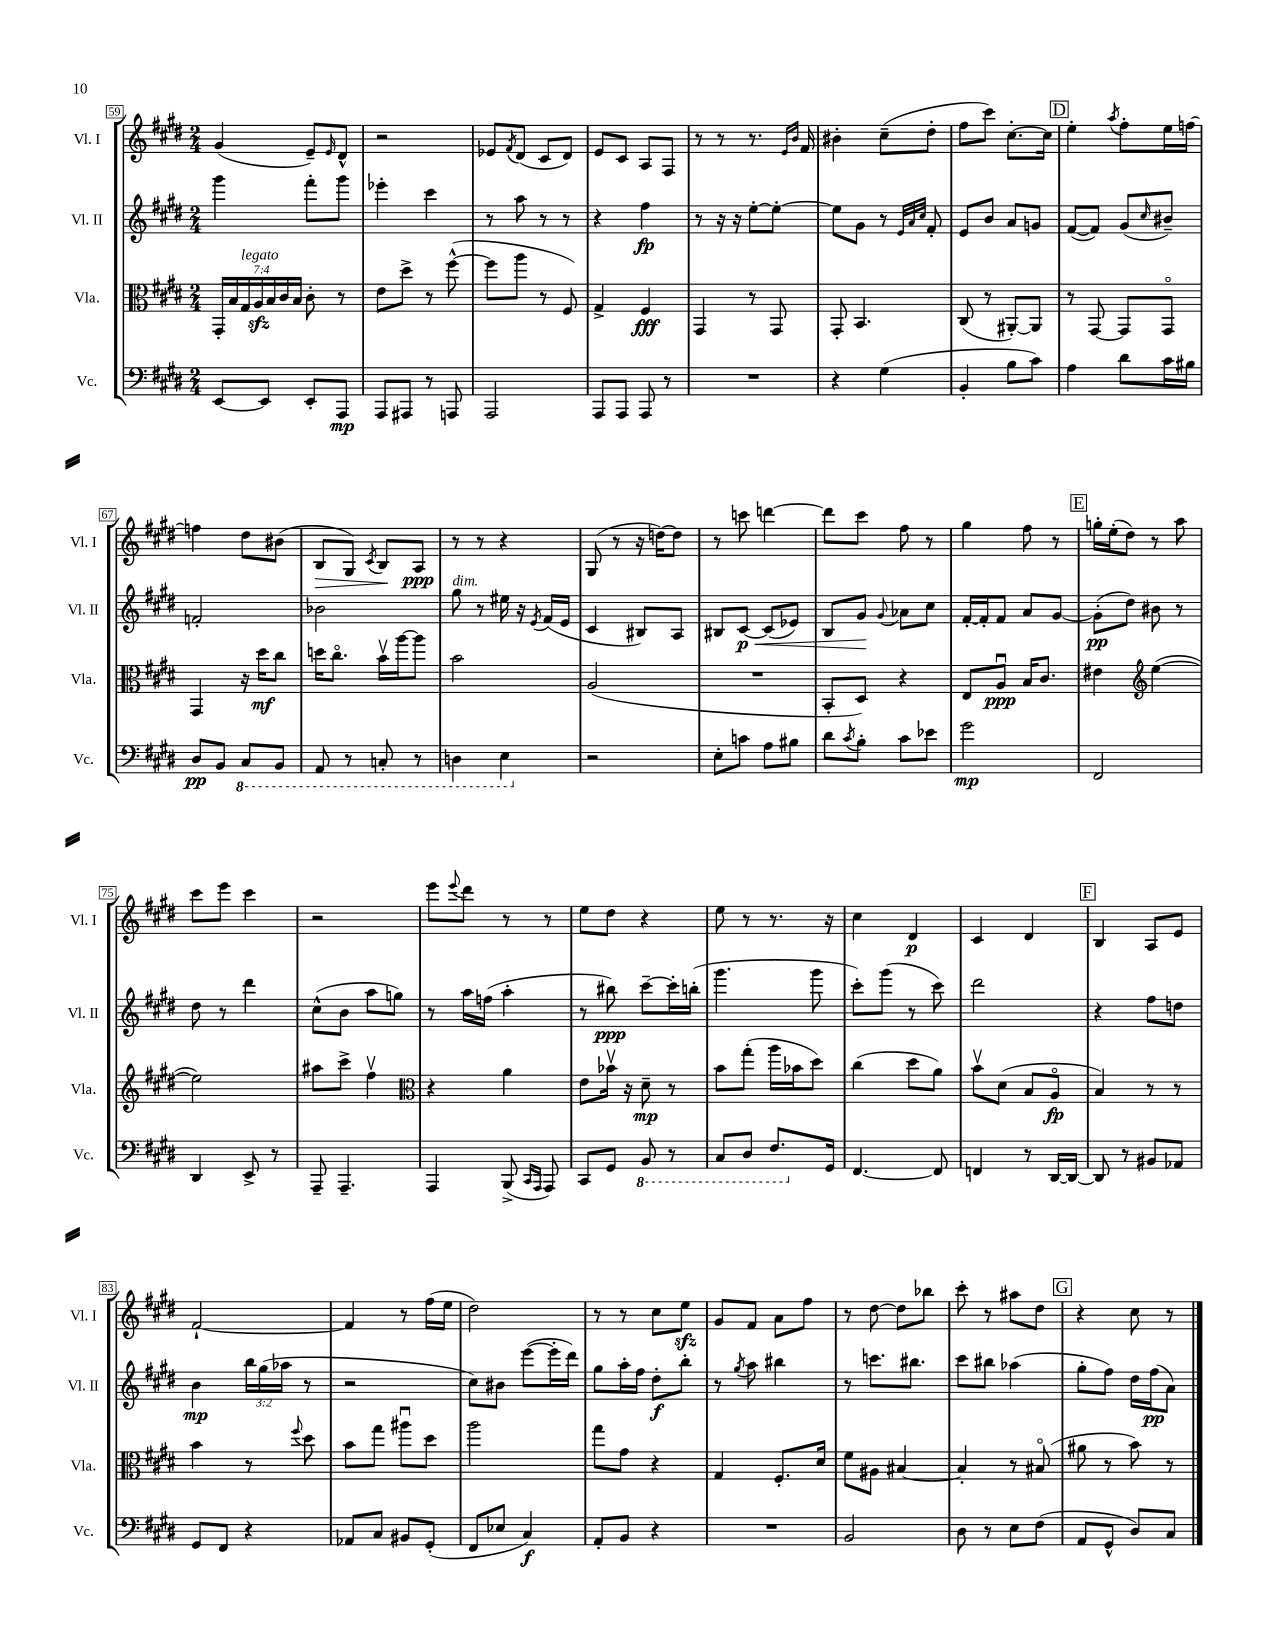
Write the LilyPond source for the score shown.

<<
\new StaffGroup <<
\new Staff = "s0" \with { instrumentName = "Vl. I" shortInstrumentName = "Vl. I" } {
    \clef treble \key e \major \numericTimeSignature \time 2/4
    gis'4( e'8--) \grace { e'16 } dis'8-^ |
    r2 |
    ees'8 \acciaccatura { fis'8 } dis'8( cis'8 dis'8) |
    e'8 cis'8 a8 fis8 |
    r8 r8 r8. \grace { e'16 b'16 } fis'16 |
    bis'4-. cis''8--( dis''8-. |
    fis''8 cis'''8) cis''8.~-. cis''16 |
    \mark \markup { \box "D" } e''4-. \acciaccatura { a''8 } fis''8-. e''16 f''16~ |
    f''4 dis''8 bis'8( |
    b8\> gis8) \acciaccatura { cis'8 } b8\! a8\ppp |
    r8 r8 r4 |
    gis8( r8 r16 d''16~) d''8 |
    r8 c'''8 d'''4~ |
    d'''8 cis'''8 fis''8 r8 |
    gis''4 fis''8 r8 |
    \mark \markup { \box "E" } g''16-. e''16-.( dis''8) r8 a''8 |
    cis'''8 e'''8 cis'''4 |
    r2 |
    e'''8 \appoggiatura { e'''8 } dis'''8 r8 r8 |
    e''8 dis''8 r4 |
    e''8 r8 r8. r16 |
    cis''4 dis'4\p |
    cis'4 dis'4 |
    \mark \markup { \box "F" } b4 a8 e'8 |
    fis'2~-! |
    fis'4 r8 fis''16( e''16 |
    dis''2) |
    r8 r8 cis''8 e''8\sfz |
    gis'8 fis'8 a'8 fis''8 |
    r8 dis''8~ dis''8 bes''8 |
    cis'''8-. r8 ais''8 dis''8 |
    \mark \markup { \box "G" } r4 cis''8 r8 \bar "|." |
}
\new Staff = "s1" \with { instrumentName = "Vl. II" shortInstrumentName = "Vl. II" } {
    \clef treble \key e \major \numericTimeSignature \time 2/4 \override Staff.TupletNumber.text = #tuplet-number::calc-fraction-text
    gis'''4 fis'''8-. gis'''8 |
    ees'''4-. cis'''4 |
    r8 a''8 r8 r8 |
    r4 fis''4\fp |
    r8 r16 r16 e''8~-. e''8~-. |
    e''8 gis'8 r8 \grace { e'32 a'32 cis''32 } fis'8-. |
    e'8 b'8 a'8 g'8 |
    \mark \markup { \box "D" } fis'8~( fis'8) gis'8( \grace { cis''16 } bis'8--) |
    f'2-. |
    bes'2 |
    gis''8^\markup { \italic "dim." } r8 eis''16 r16 \acciaccatura { e'8 } fis'16( e'16 |
    cis'4 bis8) a8 |
    bis8 cis'8~\p\< cis'8( ees'8) |
    b8 gis'8\! \appoggiatura { gis'8 } aes'8 cis''8 |
    fis'16~-. fis'16-. fis'8 a'8 gis'8~ |
    \mark \markup { \box "E" } gis'8-.\pp( dis''8) bis'8 r8 |
    dis''8 r8 dis'''4 |
    cis''8-^( b'8 a''8 g''8) |
    r8 a''16 f''16( a''4-. |
    r8 bis''8\ppp) cis'''8~-- cis'''16-. b''16-.( |
    gis'''4. gis'''8 |
    cis'''8-.) gis'''8( r8 cis'''8) |
    dis'''2 |
    \mark \markup { \box "F" } r4 fis''8 d''8 |
    b'4\mp \tuplet 3/2 { b''16 gis''16( aes''16 } r8 |
    r2 |
    cis''8) bis'8 e'''8~( e'''16-. dis'''16) |
    gis''8 a''16-. fis''16 dis''8-.\f b''8-. |
    r8 \acciaccatura { gis''8 } a''8 bis''4 |
    r8 c'''8. bis''8. |
    cis'''8 bis''8 aes''4( |
    \mark \markup { \box "G" } gis''8-. fis''8) dis''16 fis''16\pp( a'8) \bar "|." |
}
\new Staff = "s2" \with { instrumentName = "Vla." shortInstrumentName = "Vla." } {
    \clef alto \key e \major \numericTimeSignature \time 2/4 \override Staff.TupletNumber.text = #tuplet-number::calc-fraction-text
    \tuplet 7/4 { gis,16-. b16 gis16^\markup { \italic "legato" } a16\sfz b16 cis'16 b16 } cis'8-. r8 |
    e'8 dis''8-> r8 fis''8~-^( |
    fis''8 a''8 r8 fis8) |
    gis4-> fis4\fff |
    gis,4 r8 gis,8 |
    gis,8-. b,4. |
    cis8( r8 ais,8~-.) ais,8 |
    \mark \markup { \box "D" } r8 gis,8~ gis,8 gis,8\flageolet |
    gis,4 r16 dis''16\mf cis''8 |
    d''16 cis''8.\flageolet b'16\upbow a''16~ a''8 |
    b'2 |
    a2( |
    R2 |
    b,8-. dis8) r4 |
    e8 a8\downbow\ppp b16 cis'8. |
    \mark \markup { \box "E" } eis'4 \clef treble e''4~( |
    e''2) |
    ais''8 cis'''8-> fis''4\upbow |
    \clef alto r4 a'4 |
    e'8 bes'16\upbow r16 dis'8--\mp r8 |
    b'8 gis''8-.( a''16 bes'16 dis''8) |
    cis''4( dis''8 a'8) |
    b'8\upbow dis'8( b8 a8\flageolet\fp |
    \mark \markup { \box "F" } b4) r8 r8 |
    b'4 r8 \appoggiatura { fis''8 } dis''8 |
    b'8 gis''8 ais''8\downbow dis''8 |
    a''2 |
    gis''8 gis'8 r4 |
    gis4 fis8.-. dis'16 |
    fis'8 ais8 bis4~ |
    bis4-. r8 bis8\flageolet( |
    \mark \markup { \box "G" } ais'8 r8 b'8) r8 \bar "|." |
}
\new Staff = "s3" \with { instrumentName = "Vc." shortInstrumentName = "Vc." } {
    \clef bass \key e \major \numericTimeSignature \time 2/4
    e,8~ e,8 e,8-. a,,8\mp |
    a,,8 ais,,8 r8 a,,8 |
    a,,2 |
    a,,8 a,,8 a,,8 r8 |
    R2 |
    r4 gis4( |
    b,4-. b8 cis'8) |
    \mark \markup { \box "D" } a4 dis'8 cis'16 bis16 |
    dis8\pp b,8 \ottava #-1 cis,8 b,,8 |
    a,,8 r8 c,8-. r8 |
    d,4 e,4 \ottava #0 |
    r2 |
    e8-. c'8 a8 bis8 |
    dis'8 \acciaccatura { cis'8 } b8-. cis'8 ees'8 |
    gis'2\mp |
    \mark \markup { \box "E" } fis,2 |
    dis,4 e,8-> r8 |
    a,,8-- a,,4.-- |
    a,,4 b,,8->( \grace { cis,16 a,,16 } a,,8) |
    cis,8 gis,8 \ottava #-1 b,,8 r8 |
    cis,8 dis,8 fis,8. \ottava #0 gis,16 |
    fis,4.~ fis,8 |
    f,4 r8 dis,16~ dis,16~ |
    \mark \markup { \box "F" } dis,8 r8 bis,8 aes,8 |
    gis,8 fis,8 r4 |
    aes,8 cis8 bis,8 gis,8-.( |
    fis,8 ees8 cis4\f) |
    a,8-. b,8 r4 |
    R2 |
    b,2 |
    dis8 r8 e8 fis8( |
    \mark \markup { \box "G" } a,8 gis,8-^ dis8) cis8 \bar "|." |
}
>>
>>
\layout { \context { \Score currentBarNumber = #59 \override BarNumber.stencil = #(make-stencil-boxer 0.1 0.3 ly:text-interface::print) } }
